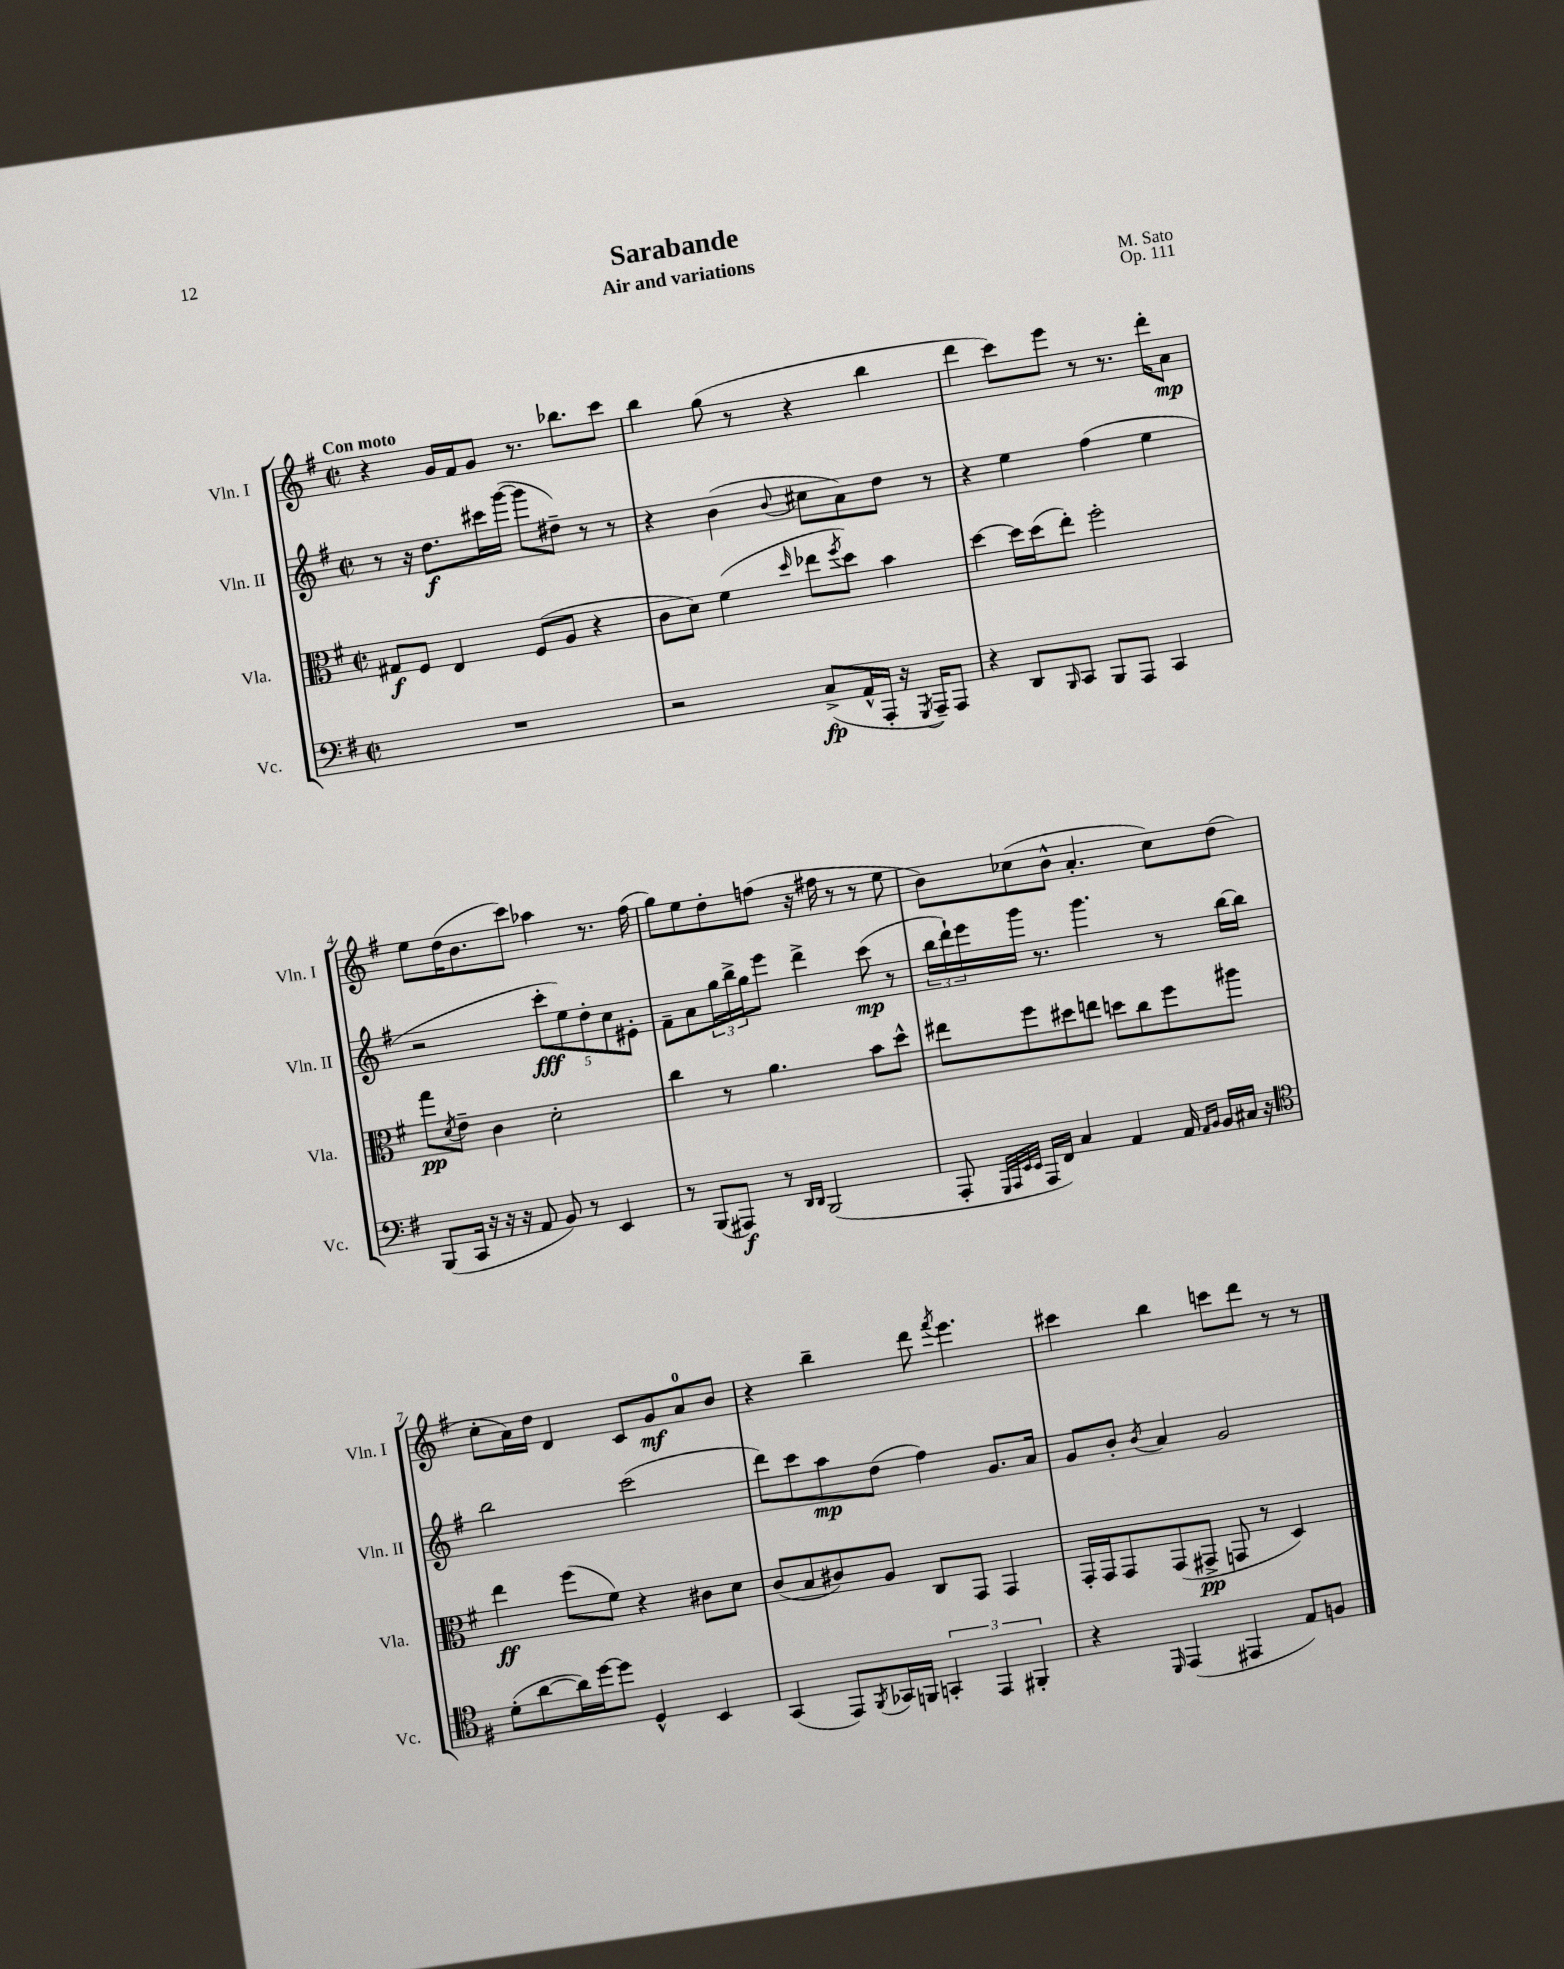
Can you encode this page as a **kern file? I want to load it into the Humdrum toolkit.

**kern	**dynam	**kern	**dynam	**kern	**dynam	**kern	**dynam
*part4	*part4	*part3	*part3	*part2	*part2	*part1	*part1
*staff4	*staff4	*staff3	*staff3	*staff2	*staff2	*staff1	*staff1
*I"Vc.	*	*I"Vla.	*	*I"Vln. II	*	*I"Vln. I	*
*I'Vc.	*	*I'Vla.	*	*I'Vln. II	*	*I'Vln. I	*
*clefF4	*	*clefC3	*	*clefG2	*	*clefG2	*
*k[f#]	*	*k[f#]	*	*k[f#]	*	*k[f#]	*
*M2/2	*	*M2/2	*	*M2/2	*	*M2/2	*
*met(c|)	*	*met(c|)	*	*met(c|)	*	*met(c|)	*
=1	=1	=1	=1	=1	=1	=1	=1
!	!	!	!	!	!	!LO:TX:a:B:t=Con moto	!
1r	.	8G#X/L	f	8r	.	4r	.
.	.	8F#/J	.	16r	.	.	.
.	.	.	.	8.dd\L	f	.	.
.	.	4E/	.	.	.	16g/LL	.
.	.	.	.	.	.	16f#/J	.
.	.	.	.	16ccc#X\L	.	8g/J	.
.	.	.	.	([16ggg\JJ	.	.	.
.	.	(8F#/L	.	8ggg\L]	.	8.r	.
.	.	8A/J	.	8dd#X~\J)	.	.	.
.	.	.	.	.	.	8.bb-X\L	.
.	.	4r	.	8r	.	.	.
.	.	.	.	8r	.	8ccc\J	.
=2	=2	=2	=2	=2	=2	=2	=2
2r	.	8c\L	.	4r	.	4bb\	.
.	.	8d\J)	.	.	.	.	.
.	.	(4f#\	.	(4b\	.	(8gg\	.
.	.	.	.	.	.	8r	.
.	.	16qqdd/	.	8qqb/	.	.	.
(8C^/L	fp	8ee-X\L	.	8cc#X\L	.	4r	.
.	.	8qff#/	.	.	.	.	.
16AA^^/L	.	8dd\J)	.	8a\)	.	.	.
16AAA'/JJ	.	.	.	.	.	.	.
16r	.	4b\	.	8dd\J	.	4bb\	.
8qGGG/	.	.	.	.	.	.	.
16AAA~/KL)	.	.	.	.	.	.	.
8AAA/J	.	.	.	8r	.	.	.
=3	=3	=3	=3	=3	=3	=3	=3
4r	.	[4dd\	.	4r	.	4ddd\	.
8DD/L	.	16dd\LL]	.	4ee\	.	8ccc\L)	.
.	.	(16dd\J	.	.	.	.	.
16qqBBB/	.	.	.	.	.	.	.
8CC/J	.	8ee'\J)	.	.	.	8eee\J	.
8BBB/L	.	2ff#'\	.	(4ff#\	.	8r	.
8AAA/J	.	.	.	.	.	8.r	.
4CC/	.	.	.	4ee\	.	.	.
.	.	.	.	.	.	16ddd'\KL	.
.	.	.	.	.	.	8a\J	mp
!!LO:LB:g=z
=4	=4	=4	=4	=4	=4	=4	=4
(8BBB/L	.	8gg\L	pp	2r	.	8ee\L	.
.	.	8qd/	.	.	.	.	.
16CC/Jk	.	8e~\J	.	.	.	(16dd\K	.
16r	.	.	.	.	.	8.b\	.
16r	.	4c\	.	.	.	.	.
16r	.	.	.	.	.	.	.
8AA/	.	.	.	.	.	8ccc\J)	.
8BB/)	.	2d'\	.	10ccc'\L	fff	4aa-X\	.
.	.	.	.	10ee\)	.	.	.
8r	.	.	.	.	.	.	.
.	.	.	.	10dd'\	.	.	.
4EE/	.	.	.	.	.	8.r	.
.	.	.	.	10cc\	.	.	.
.	.	.	.	10e#X'\J	.	.	.
.	.	.	.	.	.	(16ff#\	.
=5	=5	=5	=5	=5	=5	=5	=5
8r	.	4cc\	.	8f#~\L	.	8gg\L)	.
(8BBB/L	.	.	.	8a\	.	8ee\	.
8AAA#X/J)	f	8r	.	24gg\L	.	8dd'\	.
.	.	.	.	24bb^\	.	.	.
.	.	.	.	24gg\J	.	.	.
8r	.	4.a\	.	8eee\J	.	(8ffn\J	.
16qqDD/LL	.	.	.	.	.	.	.
16qqDD/JJ	.	.	.	.	.	.	.
(2BBB/	.	.	.	4ddd^\	.	16r	.
.	.	.	.	.	.	16ff#X\	.
.	.	.	.	.	.	8r	.
.	.	8b\L	.	(8ccc\	mp	8r	.
.	.	8dd^^\J	.	8r	.	8ee\	.
=6	=6	=6	=6	=6	=6	=6	=6
8AAA'/	.	8ee#X\L	.	24bb\LL	.	8b\L)	.
.	.	.	.	24ddd`\)	.	.	.
.	.	.	.	24eee\	.	.	.
32qqGGG/LLL	.	.	.	.	.	.	.
32qqAAA/	.	.	.	.	.	.	.
32qqEE/	.	.	.	.	.	.	.
32qqEE/JJJ	.	.	.	.	.	.	.
16AAA/LL	.	8ff#\	.	16ggg\JJ	.	(8cc-X\	.
16FF#/JJ)	.	.	.	8.r	.	.	.
4C/	.	8dd#X\	.	.	.	8b^^\J	.
.	.	8een\J	.	4.ggg\	.	4.a'/	.
4AA/	.	8ddn\L	.	.	.	.	.
.	.	8cc\	.	.	.	.	.
16AA/	.	8ff#\	.	8r	.	8cc-\L)	.
16qqAA/LL	.	.	.	.	.	.	.
16qqBB/JJ	.	.	.	.	.	.	.
16BB/LL	.	.	.	.	.	.	.
16C#X/JJ	.	8aa#X\J	.	[16bb\LL	.	(8dd\J	.
16r	.	.	.	16bb\JJ]	.	.	.
!!LO:LB:g=z
=7	=7	=7	=7	=7	=7	=7	=7
*clefC4	*	*	*	*	*	*	*
(8d'\L	.	4ee\	ff	2bb\	.	8cc'\L	.
[8a\	.	.	.	.	.	16a\L)	.
.	.	.	.	.	.	16dd\JJ	.
16a\L])	.	(8ff#\L	.	.	.	4d/	.
[16dd\J	.	.	.	.	.	.	.
8dd\J]	.	8f#\J)	.	.	.	.	.
4D^^/	.	4r	.	(2ccc\	.	8c/L	.
.	.	.	.	.	.	8g/	mf
4BB/	.	8c#X\L	.	.	.	8a/	.
.	.	8d\J	.	.	.	8b/J	.
=8	=8	=8	=8	=8	=8	=8	=8
(4GG/	.	(8c/L	.	8ddd\L)	.	4r	.
.	.	8B/	.	8ccc\	.	.	.
8EE/L)	.	8c#X/)	.	8aa\	mp	4bb~\	.
8qFF#/	.	.	.	.	.	.	.
16GG-X/L	.	8A/J	.	(8dd\J	.	.	.
16FFn/JJ	.	.	.	.	.	.	.
6GGn'/	.	8C/L	.	4ff#\)	.	8ddd\	.
.	.	.	.	.	.	8qfff#/	.
.	.	8GG/J	.	.	.	4.eee\	.
6EE/	.	.	.	.	.	.	.
.	.	4GG/	.	8.g/L	.	.	.
6FF#X'/	.	.	.	.	.	.	.
.	.	.	.	16a/Jk	.	.	.
=9	=9	=9	=9	=9	=9	=9	=9
4r	.	16GG'/LL	.	8g/L	.	4ccc#X\	.
.	.	16GG/J	.	.	.	.	.
.	.	8GG/	.	8b'/J	.	.	.
16qqDD/	.	.	.	8qb/	.	.	.
(4EE/	.	(8GG/	.	4a/	.	4bb\	.
.	.	8GG#X^/J	pp	.	.	.	.
4EE#X/	.	8GGn/	.	2g/	.	8cccn\L	.
.	.	8r	.	.	.	8ddd\J	.
8E/L)	.	4D/)	.	.	.	8r	.
8Fn/J	.	.	.	.	.	8r	.
==	==	==	==	==	==	==	==
*-	*-	*-	*-	*-	*-	*-	*-
